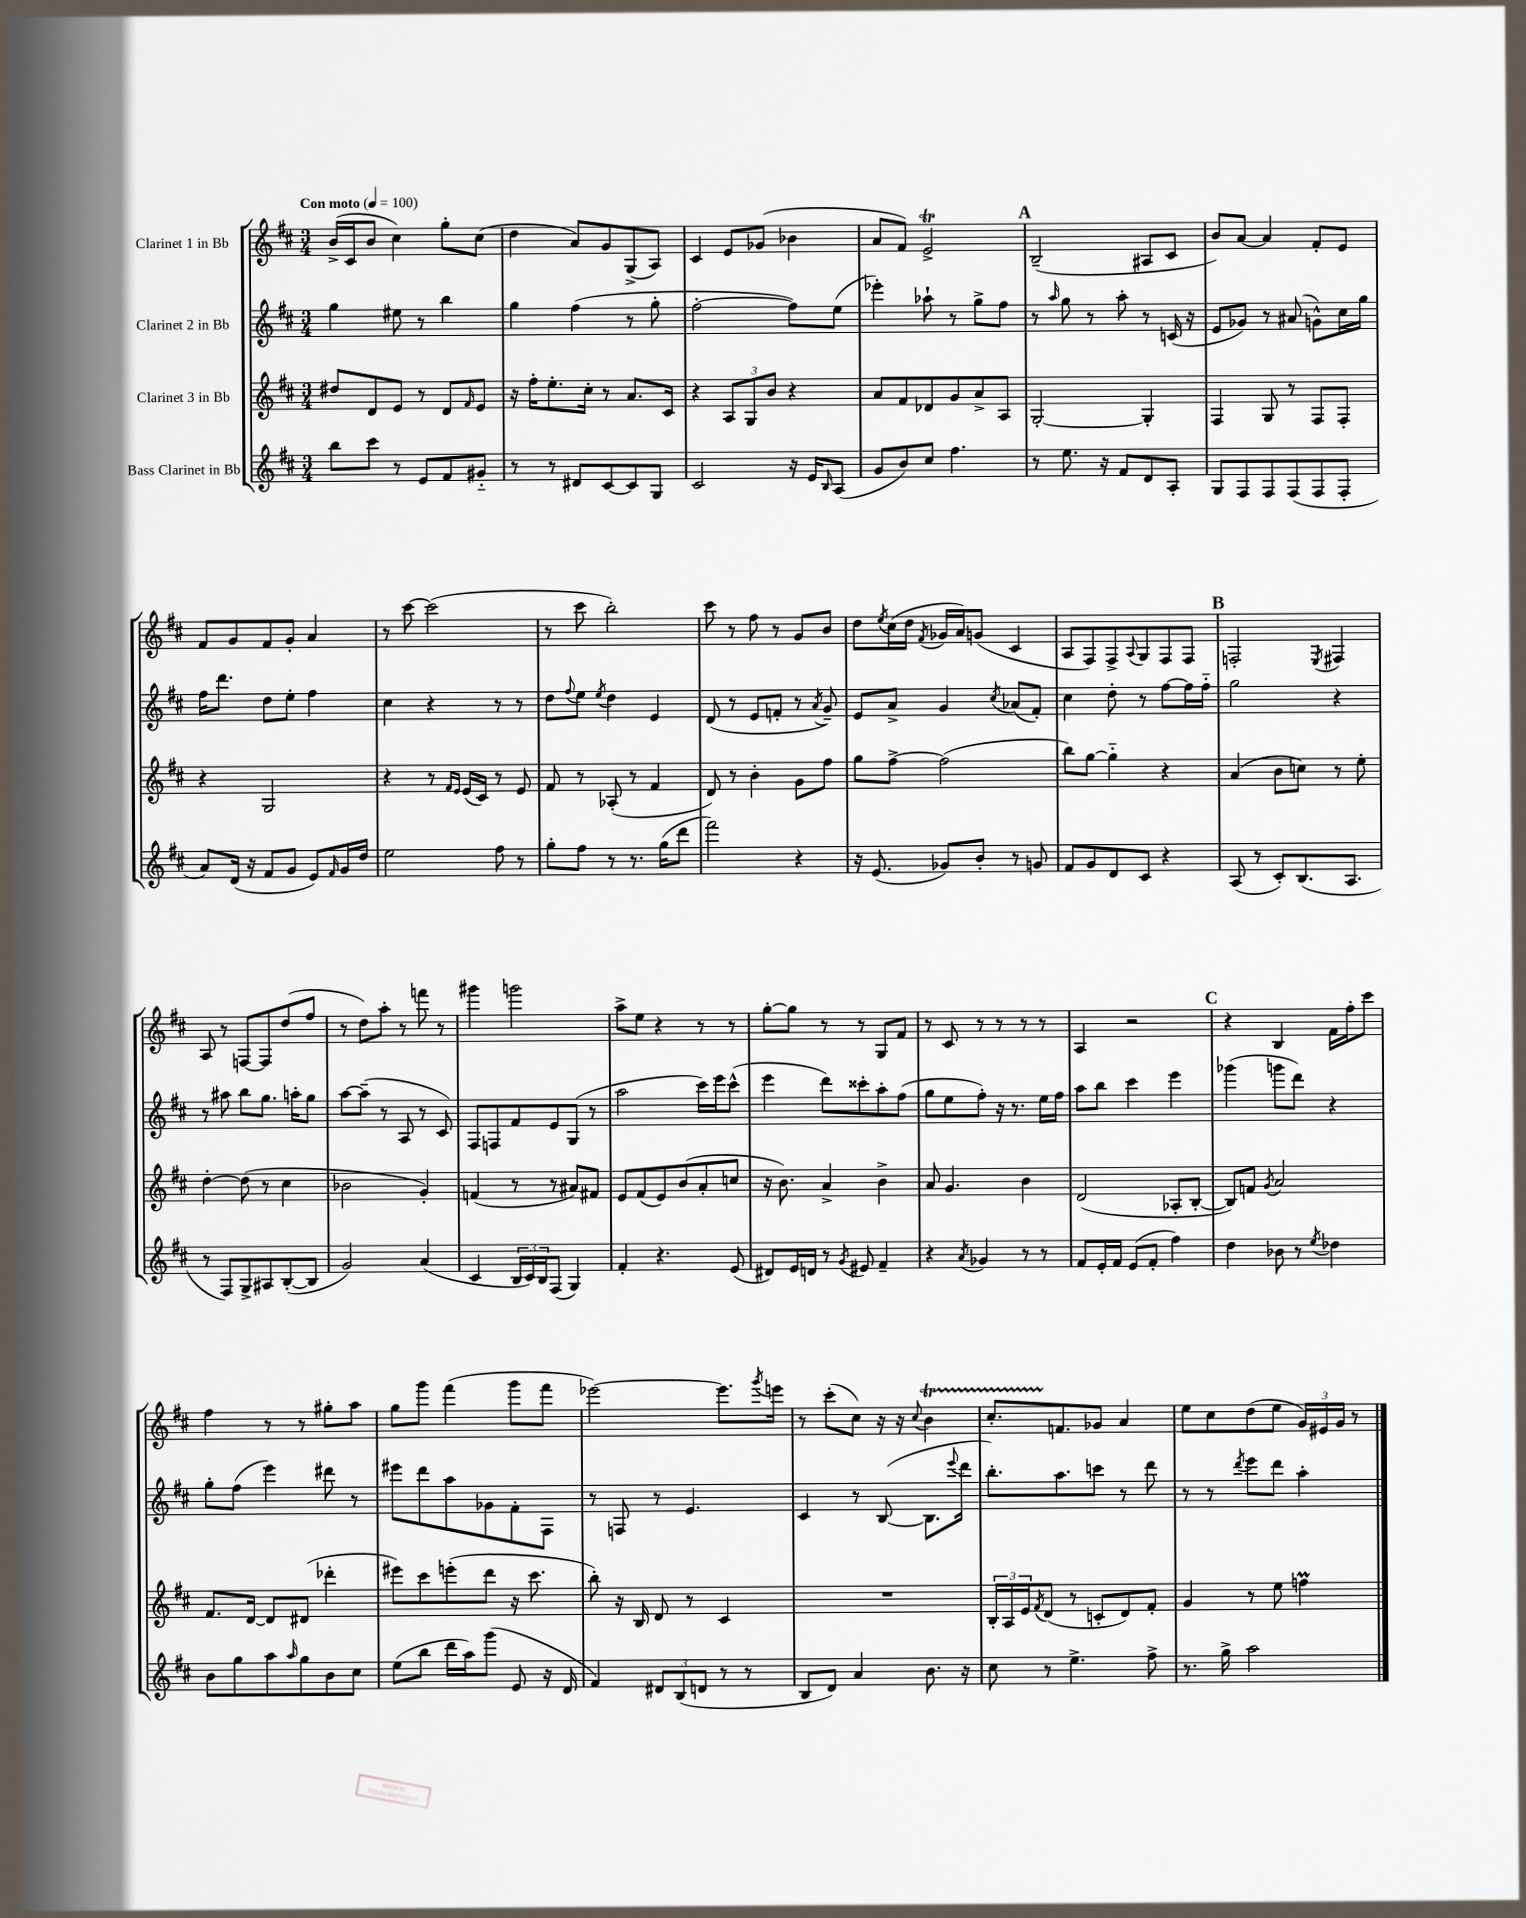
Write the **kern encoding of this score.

**kern	**kern	**kern	**kern
*part4	*part3	*part2	*part1
*staff4	*staff3	*staff2	*staff1
*I"Bass Clarinet in Bb	*I"Clarinet 3 in Bb	*I"Clarinet 2 in Bb	*I"Clarinet 1 in Bb
*clefG2	*clefG2	*clefG2	*clefG2
*k[f#c#]	*k[f#c#]	*k[f#c#]	*k[f#c#]
*M3/4	*M3/4	*M3/4	*M3/4
*MM100	*MM100	*MM100	*MM100
=1	=1	=1	=1
!	!	!	!LO:TX:a:B:t=Con moto
8bb\L	8dd#X/L	4gg\	(16b^/LL
.	.	.	16c#/J
8ccc#\J	8d/	.	8b/J
8r	8e/J	8ee#X\	4cc#\)
8e/L	8r	8r	.
8f#/	8d/L	4bb\	8gg'\L
.	16qqf#/	.	.
8g#X/J	8e/J	.	(8cc#\J
=2	=2	=2	=2
8r	16r	4gg\	4dd\
.	16ff#'\KL	.	.
8r	8.ee'\	.	.
8d#X/L	.	(4ff#\	8a/L)
.	16cc#'\Jk	.	.
[8c#/	8r	.	8g/
8c#/]	8.a/L	8r	(8G^/
8G/J	.	8gg'\	8A/J)
.	16c#/Jk	.	.
=3	=3	=3	=3
2c#/	4r	[2ff#'\	4c#/
.	12A/L	.	8e/L
.	12G/	.	.
.	.	.	(8g-X/J
.	12b/J	.	.
16r	4r	8ff#\L])	4b-X\
16e/KL	.	.	.
16qqB/	.	.	.
(8A/J	.	(8ee\J	.
=4	=4	=4	=4
8g/L	8a/L	4eee-X'\)	8a/L
8b/)	8f#/	.	8f#/J)
8cc#/J	8d-X/	8aa-X`\	2eT^/
4.ff#\	8g/	8r	.
.	8a^/	8gg^\L	.
.	8A/J	8ff#\J	.
!!LO:REH:place=s1:t=A
=5	=5	=5	=5
8r	[2G'/	8r	(2B~/
.	.	16qqaa/	.
8.ee\	.	8gg\	.
.	.	8r	.
16r	.	.	.
8f#/L	.	8aa'\	.
8d/	4G'/]	8r	8A#X/L
8A'/J	.	(16cn/	8c#/J
.	.	16r	.
=6	=6	=6	=6
8G/L	4F#/	8e/L	8b/L)
8F#/	.	8g-X/J)	[8a/J
8F#/	8G/	8r	4a/]
(8F#/	8r	(8a#X/	.
8F#/	8F#/L	8gn^^\L)	8f#'/L
8F#'/J	8F#'/J	16cc#\L	8e/J
.	.	16gg\JJ	.
!!LO:LB:g=z
=7	=7	=7	=7
8a/L)	4r	16ff#\KL	8f#/L
.	.	8.ddd\J	.
(16d/Jk	.	.	8g/
16r	.	.	.
8f#/L	2G/	8dd\L	8f#/
8g/J	.	8ee'\J	8g'/J
8e/L)	.	4ff#\	4a/
16qqf#/	.	.	.
16g/L	.	.	.
16dd/JJ	.	.	.
=8	=8	=8	=8
2ee\	4r	4cc#\	8r
.	.	.	[8ccc#\
.	8r	4r	(2ccc#\]
.	16qqf#/LL	.	.
.	16qqe/JJ	.	.
.	(16e/LL	.	.
.	16c#/JJ)	.	.
8ff#\	8r	8r	.
8r	8e/	8r	.
=9	=9	=9	=9
8gg'\L	8f#/	8dd\L	8r
.	.	8qqff#/	.
8ff#\J	8r	8ee\J	8ccc#\
.	.	8qee/	.
8r	(8A-X'/	4dd\	2bb'\)
8.r	8r	.	.
.	4f#/	4e/	.
(16gg\KL	.	.	.
8ddd\J	.	.	.
=10	=10	=10	=10
2fff#\)	8d/)	(8d/	8ccc#\
.	8r	8r	8r
.	4b'\	8e/L	8ff#\
.	.	8fn'/J	8r
4r	8g\L	8r	8g/L
.	.	8qa/	.
.	8ff#\J	8g~/)	8b/J
=11	=11	=11	=11
16r	8gg\L	8e/L	8dd\L
(8.e/	.	.	.
.	.	.	8qee/
.	[8ff#^\J	8a^/J	(16cc#\L
.	.	.	16dd\JJ
.	.	.	8qf#/
8g-X/L)	(2ff#\]	4g/	16g-X/LL
.	.	.	16a/J)
8b'/J	.	.	(8gn/J
.	.	8qcc#/	.
8r	.	(8a-X/L	4c#/
8gn/	.	8f#'/J)	.
=12	=12	=12	=12
8f#/L	8bb\L)	4cc#\	8A/L
8g/	[8gg\J	.	8F#/)
8d/	4gg\]	8dd'\	8F#^/
.	.	.	8qqA/
8c#/J	.	8r	8G/
4r	4r	[8ff#\L	8F#/
.	.	16ff#\L]	8F#/J
.	.	16ff#\JJ	.
!!LO:REH:place=s1:t=B
=13	=13	=13	=13
(8A/	(4a/	2gg\	2Fn'/
8r	.	.	.
8c#'/L)	8b\L	.	.
(8.B/	8ccn\J)	.	.
.	.	.	8qE/
.	8r	4r	4F#X/
8.A/J	.	.	.
.	8ee'\	.	.
!!LO:LB:g=z
=14	=14	=14	=14
8r	[4dd'\	8r	8A/
8F#/L)	.	8aa#X\	8r
8G^/	(8dd\]	8bb\L	[8Fn/L
8A#X/	8r	8.gg\J	8F/]
([8B'/	4cc#\	.	(8dd/
.	.	16aan'\KL	.
8B/J]	.	8gg\J	8ff#/J
=15	=15	=15	=15
2g/)	2b-X\	[8aa\L	8r
.	.	(8aa~\J]	8dd\L)
.	.	8r	8aa'\J
.	.	8A/	8r
(4a/	4g'/)	8r	8fffn\
.	.	8c#/)	8r
=16	=16	=16	=16
4c#/	(4fn/	8F#/L	4ggg#X\
.	.	8Fn/	.
24B/LL	8r	8f#/	2gggn\
24c#/)	.	.	.
24B/J	.	.	.
(8F#/J	8r	8e/	.
4G/)	8a#X/L)	(8G/J	.
.	8f#X/J	8r	.
=17	=17	=17	=17
4f#'/	8e/L	2aa\	8aa^\L
.	(8f#/	.	8ee\J
4.r	8e/)	.	4r
.	(8b/	.	.
.	8a'/	16ccc#\LL)	8r
.	.	16eee\J	.
(8e/	8ccn/J	(8ccc#^^\J	8r
=18	=18	=18	=18
8d#X/L)	16r	4eee\	[8gg'\L
.	8.b\)	.	.
16e/L	.	.	8gg\J]
16dn/JJ	.	.	.
8r	4a^/	8ddd\L)	8r
8qg/	.	.	.
8e#X/	.	8ccc##X'\	8r
4f#~/	4b^\	8aa'\	8G/L
.	.	(8ff#\J	8f#/J
=19	=19	=19	=19
4r	8a/	8gg\L	8r
.	4.g/	8ee\	8c#/
8qa/	.	.	.
4g-X/	.	8ff#'\J)	8r
.	.	16r	8r
.	.	8.r	.
8r	4b\	.	8r
8r	.	16ee\LL	8r
.	.	16ff#\JJ	.
=20	=20	=20	=20
8f#/L	(2d/	8aa\L	4A/
16e'/L	.	8bb\J	.
16f#/JJ	.	.	.
(8e/L	.	4ccc#\	2r
8f#'/J	.	.	.
4ff#\)	8A-X'/L	4eee\	.
.	[8B'/J	.	.
!!LO:REH:place=s1:t=C
=21	=21	=21	=21
4dd\	8B/L])	(4ggg-X\	4r
.	8fn/J	.	.
.	8qg/	.	.
8b-X\	2a/	8gggn\L	4B/
8r	.	8ddd\J)	.
8qee/	.	.	.
4dd-X\	.	4r	16f#\LL
.	.	.	16ff#'\J
.	.	.	8ccc#\J
!!LO:LB:g=z
=22	=22	=22	=22
8b\L	8.f#/L	8gg'\L	4ff#\
8gg\	.	(8ff#\J	.
.	[16d/Jk	.	.
8aa\	8d/L]	4eee\)	8r
16qqaa/	.	.	.
8gg\	(8d#X/J	.	8r
8b\	4ddd-X'\	8ddd#X\	8gg#X'\L
8cc#\J	.	8r	8aa\J
=23	=23	=23	=23
(8ee\L	8eee#X\L)	8eee#X\L	8gg\L
8bb\J	8ccc#\	8ddd\	8ggg\J
16ddd\LL	(8eeen'\	8aa\	(4fff#\
16aa\J)	.	.	.
(8ggg\J	8ddd\J	8g-X\	.
8e/	16r	8f#'\	8ggg\L
.	8.ccc#\	.	.
16r	.	8F#\J	8fff#\J
16d/	.	.	.
=24	=24	=24	=24
4f#/)	8bb'\)	8r	[2eee-X\)
.	16r	8Fn/	.
.	16B/	.	.
12d#X/L	8d/	8r	.
(12B/	.	.	.
.	8r	4.e/	.
12dn/J	.	.	.
8r	4c#/	.	8.eee-\L]
8r	.	.	.
.	.	.	8qggg/
.	.	.	16eeen\Jk
=25	=25	=25	=25
8B/L	2.r	4c#/	8r
8d/J)	.	.	(8ccc#'\L
4a/	.	8r	8cc#\J)
.	.	([8B/	16r
.	.	.	16r
.	.	.	8qqcc#/
8.b\	.	8.B\L]	4bT\
.	.	8qqeee/	.
16r	.	16ddd\Jk	.
=26	=26	=26	=26
8cc#\	24B'/LL	8.bb'\L)	8.cc#TTT'/L
.	24A/	.	.
.	24e/J	.	.
.	8qf#/	.	.
8r	(8d/J	.	.
.	.	8.aa\	8.fn/
4.ee^\	8r	.	.
.	8cn'/L	8cccn\J	8g-X/J
.	8d/)	8r	4a/
8ff#^\	8f#'/J	8ddd\	.
=27	=27	=27	=27
8.r	4g/	8r	8ee\L
.	.	8r	8cc#\
16gg^\	.	.	.
.	.	8qddd/	.
2aa\	8r	8eee\L	(8dd\
.	8ee\	8ddd\J	8ee\J
.	4ffnM\	4aa'\	24g/LL)
.	.	.	24e#X/
.	.	.	24g/JJ
.	.	.	8r
==	==	==	==
*-	*-	*-	*-
